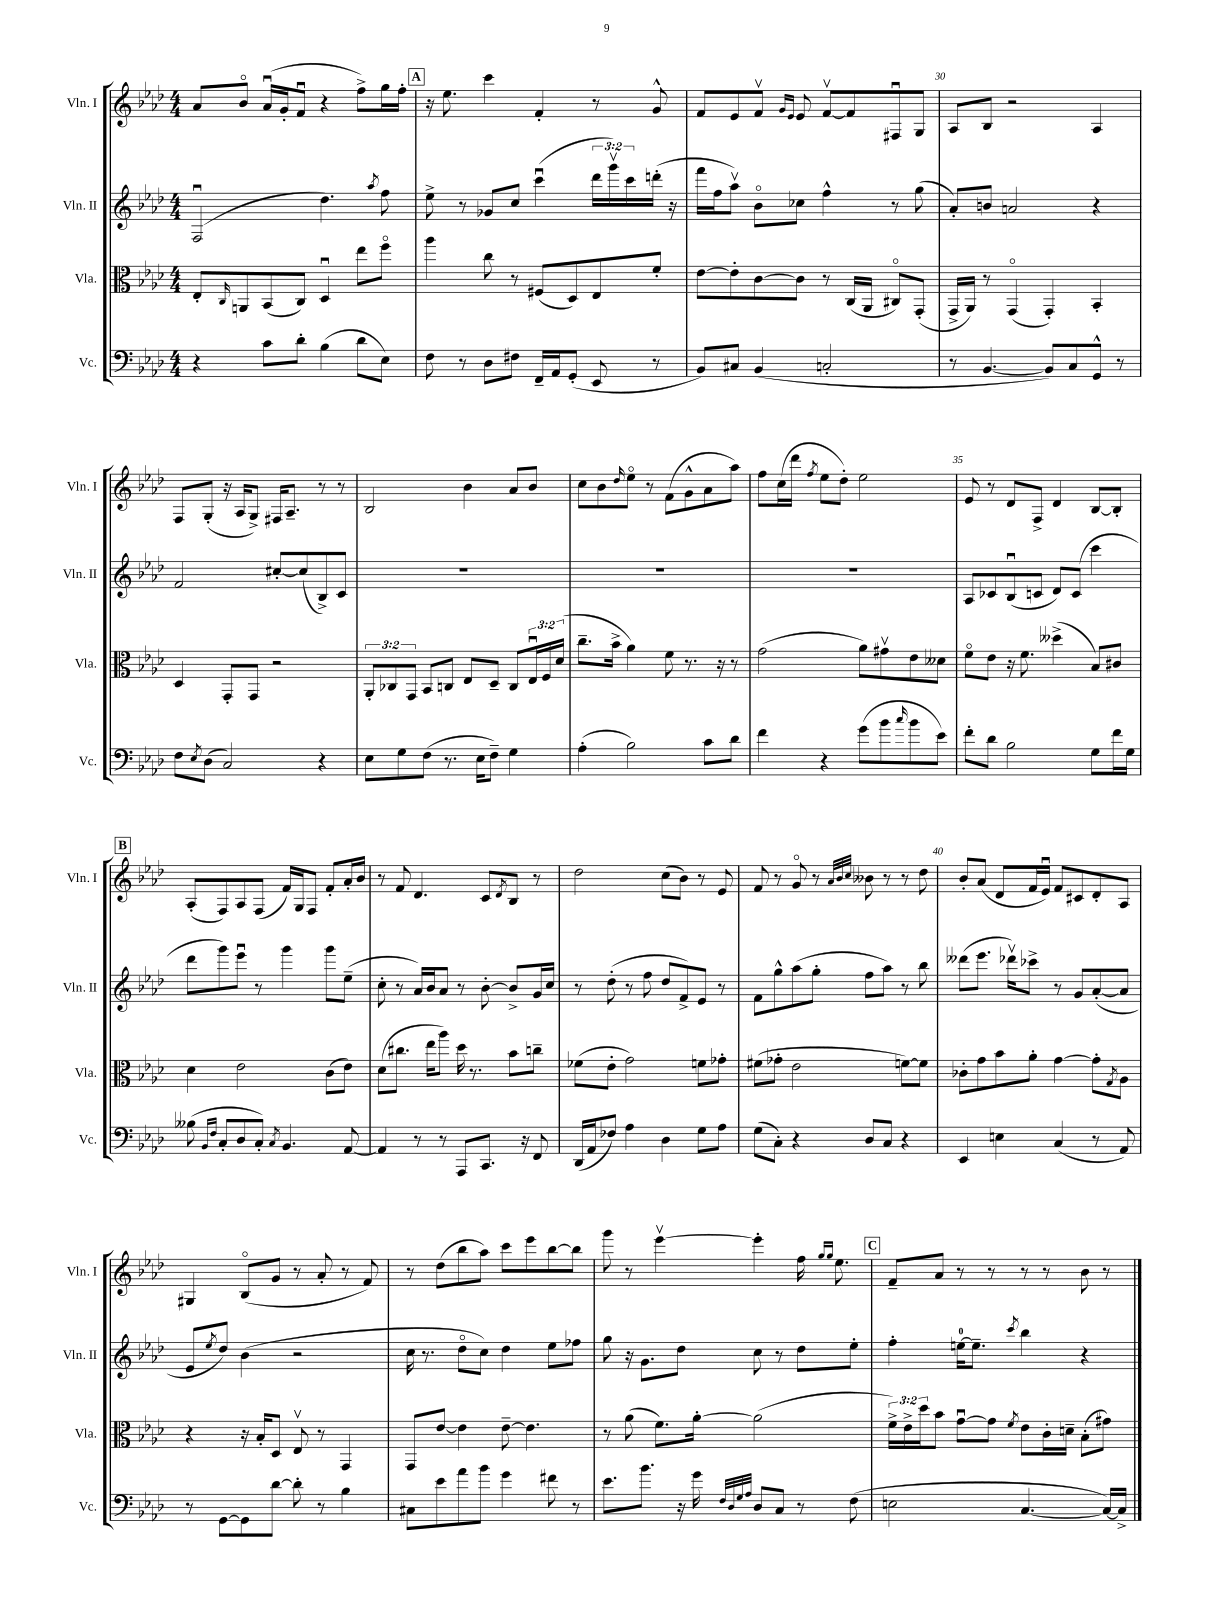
<<
\new StaffGroup <<
\new Staff = "s0" \with { instrumentName = "Vln. I" shortInstrumentName = "Vln. I" } {
    \clef treble \key aes \major \numericTimeSignature \time 4/4
    aes'8 bes'8\flageolet aes'16\downbow( g'16-. f'8\downbow r4 f''8->) g''16 f''16-. |
    \mark \markup { \box "A" } r16 ees''8. c'''4 f'4-. r8 g'8-^ |
    f'8 ees'8 f'8\upbow \grace { g'16 ees'16 } ees'8 f'8~\upbow f'8 fis8\downbow g8 |
    aes8 bes8 r2 aes4 |
    f8 g8-.( r16 aes16 g8->) fis16 aes8.-- r8 r8 |
    bes2 bes'4 aes'8 bes'8 |
    c''8 bes'8 \grace { des''16 } ees''8\flageolet r8 f'8( g'8-^ aes'8 aes''8) |
    f''8 c''16( des'''16 \acciaccatura { f''8 } ees''8 des''8-.) ees''2 |
    ees'8 r8 des'8 f8-> des'4 bes8~ bes8-. |
    \mark \markup { \box "B" } aes8-.( f8) aes8 f8( f'16) g16 f8 f'8-. aes'16-. bes'16 |
    r8 f'8 des'4. c'8 \acciaccatura { des'8 } bes8 r8 |
    des''2 c''8( bes'8) r8 ees'8 |
    f'8 r8 g'8\flageolet r8 \grace { aes'32 bes'32 c''32 } beses'8 r8 r8 des''8 |
    bes'8-. aes'8( des'8 f'16 ees'16\downbow) f'8 cis'8 des'8-. aes8 |
    gis4 bes8\flageolet( g'8 r8 aes'8-. r8 f'8) |
    r8 des''8( bes''8 aes''8) c'''8 ees'''8 bes''8~ bes''8 |
    g'''8 r8 ees'''4~\upbow ees'''4-. f''16 \grace { g''16 g''16 } ees''8. |
    \mark \markup { \box "C" } f'8-- aes'8 r8 r8 r8 r8 bes'8 r8 \bar "|." |
}
\new Staff = "s1" \with { instrumentName = "Vln. II" shortInstrumentName = "Vln. II" } {
    \clef treble \key aes \major \numericTimeSignature \time 4/4 \override Staff.TupletNumber.text = #tuplet-number::calc-fraction-text
    f2\downbow( des''4.) \acciaccatura { aes''8 } f''8 |
    \mark \markup { \box "A" } ees''8-> r8 ges'8 c''8 c'''4\downbow( \tuplet 3/2 { des'''16 g'''16\upbow) c'''16 } d'''16-.( r16 |
    f'''16 f''16 aes''8\upbow) bes'8\flageolet ces''8 f''4-^ r8 g''8( |
    aes'8-.) b'8 a'2 r4 |
    f'2 cis''8~-. cis''8( bes8->) c'8 |
    R1 |
    R1 |
    R1 |
    aes8 ces'8 bes8\downbow( c'8 des'8) c'8( c'''4 |
    \mark \markup { \box "B" } des'''8 g'''8) ees'''8\downbow r8 g'''4 g'''8 ees''8--( |
    c''8-. r8 aes'16) bes'16 aes'8 r8 bes'8~-. bes'8-> g'16 c''16 |
    r8 des''8-.( r8 f''8 des''8 f'8->) ees'8 r8 |
    f'8 g''8-^ aes''8( g''8-. f''8 aes''8) r8 bes''8 |
    deses'''8( ees'''8. des'''16\upbow) ces'''8-> r8 g'8 aes'8~-.( aes'8 |
    ees'8 \acciaccatura { ees''8 } des''8) bes'4( r2 |
    c''16 r8. des''8\flageolet c''8) des''4 ees''8 fes''8 |
    g''8 r16 g'8. des''8 c''8 r8 des''8 ees''8-. |
    \mark \markup { \box "C" } f''4-. e''16-0~ e''8.-- \acciaccatura { c'''8 } bes''4 r4 \bar "|." |
}
\new Staff = "s2" \with { instrumentName = "Vla." shortInstrumentName = "Vla." } {
    \clef alto \key aes \major \numericTimeSignature \time 4/4 \override Staff.TupletNumber.text = #tuplet-number::calc-fraction-text
    ees8-. \grace { c16 } a,8 bes,8( c8) des4\downbow ees''8 f''8\flageolet |
    \mark \markup { \box "A" } aes''4 c''8 r8 fis8( des8) ees8 f'8-. |
    ees'8~ ees'8-. c'8~ c'8 r8 c16( aes,16 cis8\flageolet) g,8-.( |
    g,16-> aes,16) r8 g,4\flageolet( g,4-.) bes,4-. |
    des4 g,8-. g,8 r2 |
    \tuplet 3/2 { aes,8-. ces8 g,8 } bes,8 c8 ees8 des8-- c8 \tuplet 3/2 { ees16\downbow f16 des'16( } |
    c''8.-- bes'16-> aes'4) f'8 r8. r16 r8 |
    g'2( aes'8) gis'8\upbow ees'8 deses'8 |
    f'8\flageolet ees'8 r16 f'8. deses''4->( bes8) cis'8 |
    \mark \markup { \box "B" } des'4 ees'2 c'8( ees'8) |
    des'8( cis''8. ees''16 aes''8) des''16 r8. bes'8 c''8-- |
    fes'8( ees'8-. g'2) f'8 ges'8-. |
    fis'8( ges'8-. ees'2 f'8~) f'8 |
    ces'8-. g'8 bes'8 aes'8-. g'4~ g'8-. \acciaccatura { g8 } aes8 |
    r4 r16 bes16-. des8 ees8\upbow r8 g,4 |
    g,8 ees'8~ ees'4 ees'8~-- ees'4. |
    r8 aes'8( f'8.) aes'16~-. aes'2( |
    \mark \markup { \box "C" } \tuplet 3/2 { f'16->) ees'16-> des''16 } bes'8 g'8~\downbow g'8 \acciaccatura { f'8 } ees'8 c'16-. d'16-- bes8-.( gis'8) \bar "|." |
}
\new Staff = "s3" \with { instrumentName = "Vc." shortInstrumentName = "Vc." } {
    \clef bass \key aes \major \numericTimeSignature \time 4/4
    r4 c'8 des'8-. bes4( des'8 ees8) |
    \mark \markup { \box "A" } f8 r8 des8 fis8 f,16-- aes,16 g,8-.( ees,8 r8 |
    bes,8) cis8 bes,4( c2-. |
    r8 bes,4.~ bes,8) c8 g,8-^ r8 |
    f8 \acciaccatura { ees8 } des8( c2) r4 |
    ees8 g8 f8( r8. ees16 f8--) g4 |
    aes4-.( bes2) c'8 des'8 |
    f'4 r4 g'8( bes'8 \grace { c''16 } bes'8 ees'8) |
    f'8-. des'8 bes2 g8 f'16 g16 |
    \mark \markup { \box "B" } beses8( \grace { bes,16 f16 } c8-. des8 c8-.) \acciaccatura { c8 } bes,4. aes,8~ |
    aes,4 r8 r8 aes,,8 c,8. r16 f,8 |
    des,16( aes,16 fes8) aes4 des4 g8 aes8 |
    g8( c8-.) r4 des8 c8 r4 |
    ees,4 e4 c4( r8 aes,8) |
    r8 g,8~ g,8 des'8~ des'8-. r8 bes4 |
    cis8 ees'8 aes'8 bes'8 g'4 fis'8 r8 |
    ees'8. bes'8. r16 g'16 \grace { f32 des32 g32 aes32 } des8 c8 r8 f8( |
    \mark \markup { \box "C" } e2 c4.~ c16~) c16-> \bar "|." |
}
>>
>>
\layout { \context { \Score currentBarNumber = #27 \override BarNumber.break-visibility = ##(#f #t #t) barNumberVisibility = #(every-nth-bar-number-visible 5) } }
